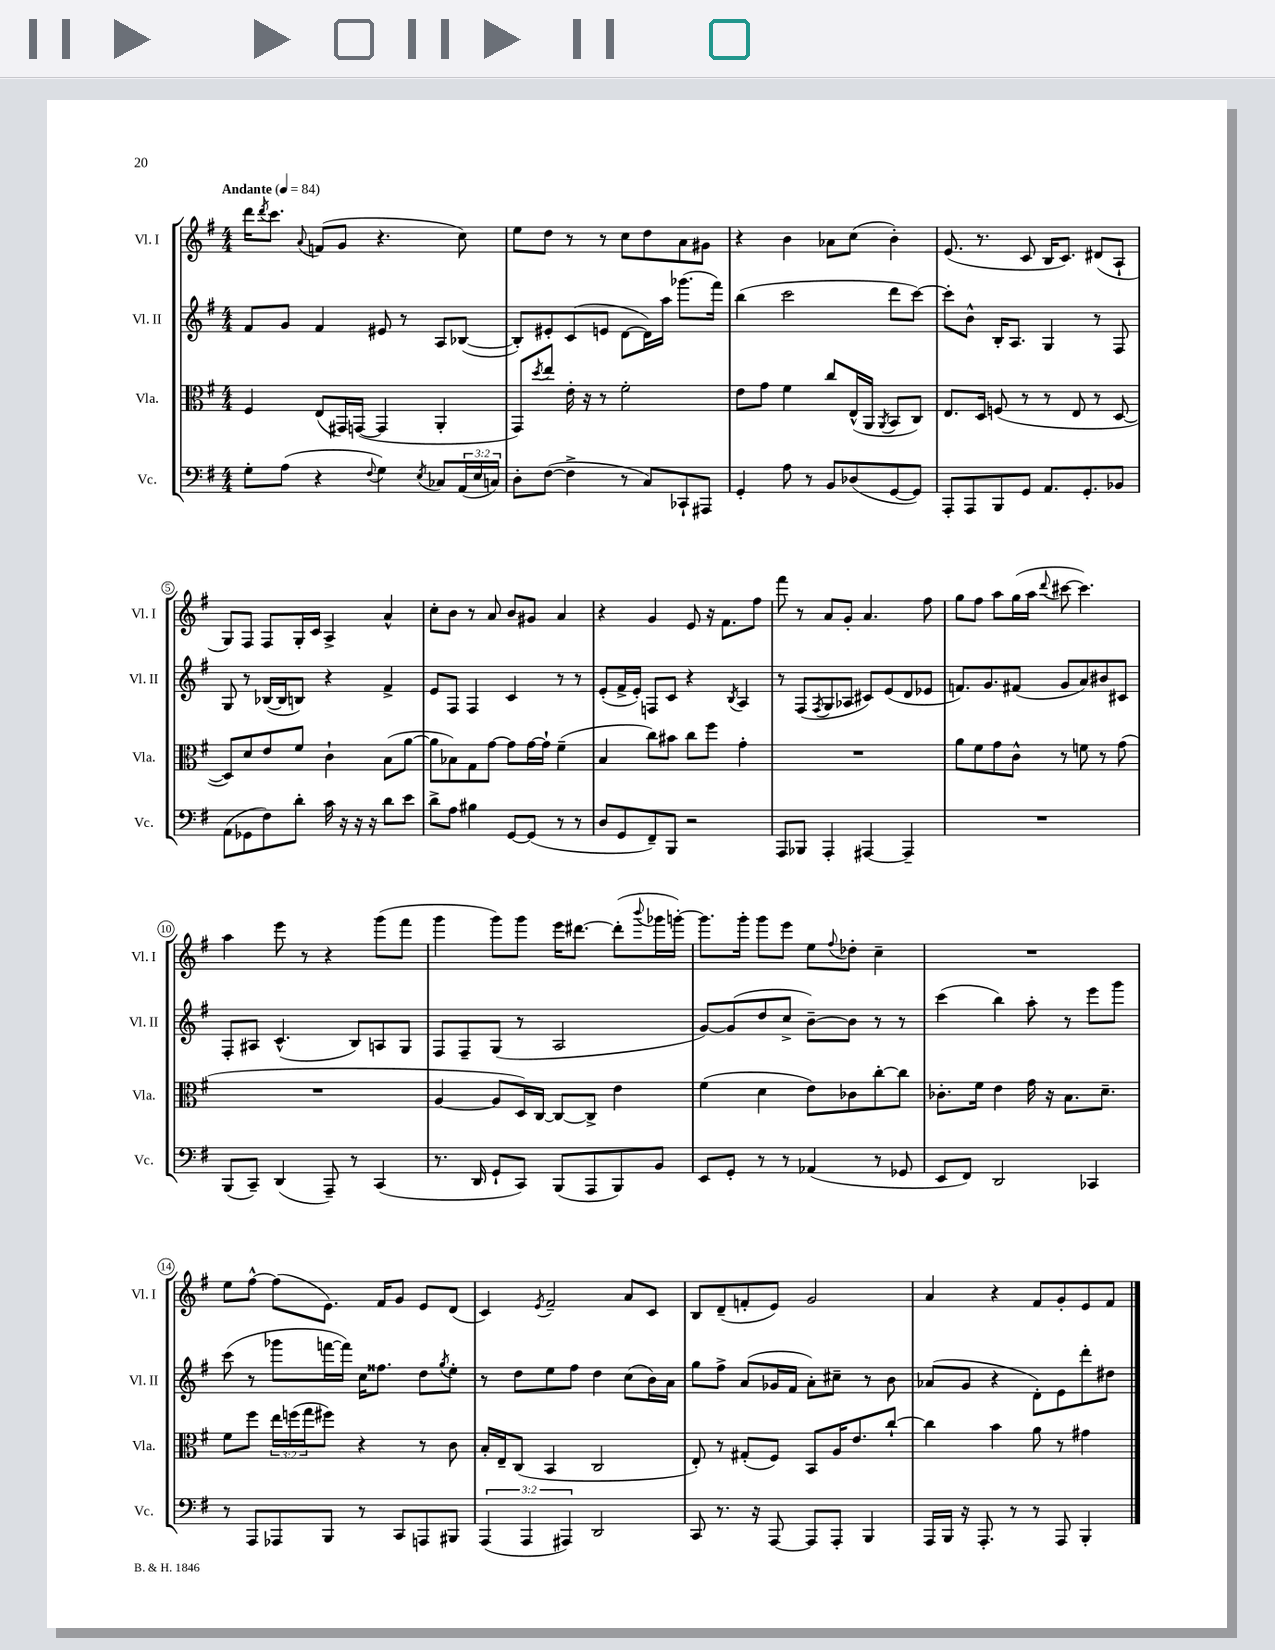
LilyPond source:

<<
\new StaffGroup <<
\new Staff = "s0" \with { instrumentName = "Vl. I" shortInstrumentName = "Vl. I" } {
    \clef treble \key g \major \numericTimeSignature \time 4/4 \tempo "Andante" 4 = 84
    d'''16 \acciaccatura { d'''8 } c'''8. \appoggiatura { a'8 } f'8( g'8 r4. c''8) |
    e''8 d''8 r8 r8 c''8 d''8 a'8 gis'8 |
    r4 b'4 aes'8 c''8( b'4-.) |
    e'8.( r8. c'8 b16 c'8.) dis'8( a8-! |
    g8) fis8 fis8 g16-. c'16 a4-> a'4-^ |
    c''8-. b'8 r8 a'8 b'8 gis'8 a'4 |
    r4 g'4 e'8 r16 fis'8. fis''8 |
    fis'''8 r8 a'8 g'8-. a'4. fis''8 |
    g''8 fis''8 a''8 g''16( a''16 \appoggiatura { d'''8 } cis'''8~ cis'''4.) |
    a''4 e'''8 r8 r4 g'''8( fis'''8 |
    g'''4 g'''8) g'''8 e'''16 dis'''8.~ dis'''8-.( \appoggiatura { b'''8 } ges'''16 g'''16~-.) |
    g'''8. g'''16-. g'''8 e'''8 e''8 \appoggiatura { fis''8 } des''8-. c''4-- |
    R1 |
    e''8 fis''8~-^ fis''8( e'8.) fis'16 g'8 e'8 d'8( |
    c'4) \acciaccatura { e'8 } fis'2-- a'8 c'8 |
    b8 d'8--( f'8-. e'8) g'2 |
    a'4 r4 fis'8 g'8-. e'8 fis'8 \bar "|." |
}
\new Staff = "s1" \with { instrumentName = "Vl. II" shortInstrumentName = "Vl. II" } {
    \clef treble \key g \major \numericTimeSignature \time 4/4
    fis'8 g'8 fis'4 eis'8 r8 a8 bes8~( |
    bes8-.) eis'8-. c'8( e'8 d'8~ d'16) a''16 ges'''8.( fis'''16) |
    b''4( c'''2 d'''8 c'''8~) |
    c'''8-. b'8-^ b16-. a8. g4 r8 fis8 |
    g8 r8 bes16~( bes16 b8) r4 fis'4-> |
    e'8 fis8 fis4 c'4 r8 r8 |
    e'8-.( fis'16-> e'16-.) f8 c'8 r4 \acciaccatura { b8 } a4 |
    r8 fis8( \acciaccatura { fis8 } g8 aes8 cis'8) e'8( d'8 ees'8 |
    f'8.) g'8. fis'8( g'8 a'8) bis'8 cis'8 |
    fis8-. ais8 c'4.-^( b8) a8 g8 |
    fis8 fis8-- g8( r8 a2 |
    g'8~) g'8( d''8 c''8-> b'8~--) b'8 r8 r8 |
    c'''4( b''4) a''8-. r8 e'''8 g'''8 |
    c'''8( r8 ges'''8 f'''16~ f'''16) c''16 fisis''8. d''8 \acciaccatura { g''8 } e''8-. |
    r8 d''8 e''8 fis''8 d''4 c''8( b'16) a'16 |
    g''8 fis''8-> a'8( ges'16 fis'16 a'8-.) cis''8-- r8 b'8 |
    aes'8( g'8 r4 d'8-.) e'8 d'''8-. dis''8 \bar "|." |
}
\new Staff = "s2" \with { instrumentName = "Vla." shortInstrumentName = "Vla." } {
    \clef alto \key g \major \numericTimeSignature \time 4/4 \override Staff.TupletNumber.text = #tuplet-number::calc-fraction-text
    fis4 e8( gis,16) g,16~( g,4 a,4-. |
    g,8) \acciaccatura { d''8 } e''8 e'16-. r16 r8 fis'2-. |
    e'8 g'8 fis'4 c''8 e16-^( a,16 \acciaccatura { a,8 } b,8 c8) |
    e8. d16 f8( r8 r8 e8 r8 d8~ |
    d8) d'8 e'8 fis'8 c'4-! b8( a'8~ |
    a'8 bes8) g8 g'8~ g'8 g'16~ g'16-! fis'4--( |
    b4 c''8) bis'8 c''8 fis''8 g'4-. |
    R1 |
    a'8 fis'8 g'8 c'8-^ r8 f'8 r8 g'8( |
    R1 |
    a4~ a8 d16) c16~ c8~ c8-> e'4 |
    fis'4( d'4 e'8) ces'8 c''8~-. c''8 |
    ces'8.-. fis'16 e'4 g'16 r16 b8. d'8.-- |
    fis'8 fis''8 \tuplet 3/2 { e''16 f''16( g''16 } fis''8) r4 r8 c'8 |
    b16-. e16-- c8( b,4 c2 |
    e8-.) r8 gis8-.( fis8) b,8 a16 e'8. c''8~-! |
    c''4 b'4 a'8 r8 gis'4 \bar "|." |
}
\new Staff = "s3" \with { instrumentName = "Vc." shortInstrumentName = "Vc." } {
    \clef bass \key g \major \numericTimeSignature \time 4/4 \override Staff.TupletNumber.text = #tuplet-number::calc-fraction-text
    g8-. a8( r4 \appoggiatura { fis8 } g4) \acciaccatura { e8 } ces8 \tuplet 3/2 { a,16( e16 c16) } |
    d8-. fis8~( fis4-> r8 c8) ces,8-! ais,,8 |
    g,4-. a8 r8 b,8 des8( g,8~ g,8) |
    a,,8-. a,,8 b,,8 g,8 a,8. g,8.-. bes,8 |
    a,8( ges,8 fis8) d'8-. c'16 r16 r16 r16 d'8 e'8 |
    d'8-> a8 bis4 g,8~ g,8( r8 r8 |
    d8 g,8 fis,8--) b,,8 r2 |
    a,,8 bes,,8 a,,4-. ais,,4~ ais,,4-- |
    R1 |
    b,,8( c,8--) d,4( a,,8--) r8 c,4( |
    r8. d,16 g,8-! c,8) b,,8( a,,8 b,,8) b,8 |
    e,8 g,8-. r8 r8 aes,4( r8 ges,8 |
    e,8 fis,8) d,2 ces,4 |
    r8 a,,8 aes,,8 b,,8 r8 c,8 a,,8 bis,,8 |
    \tuplet 3/2 { a,,4( a,,4 ais,,4) } d,2 |
    c,8 r8. r16 a,,8~ a,,8 a,,8-. b,,4 |
    a,,16 b,,16 r16 a,,8.-. r8 r8 a,,8 b,,4-. \bar "|." |
}
>>
>>
\layout { \context { \Score \override BarNumber.stencil = #(make-stencil-circler 0.1 0.3 ly:text-interface::print) } }
